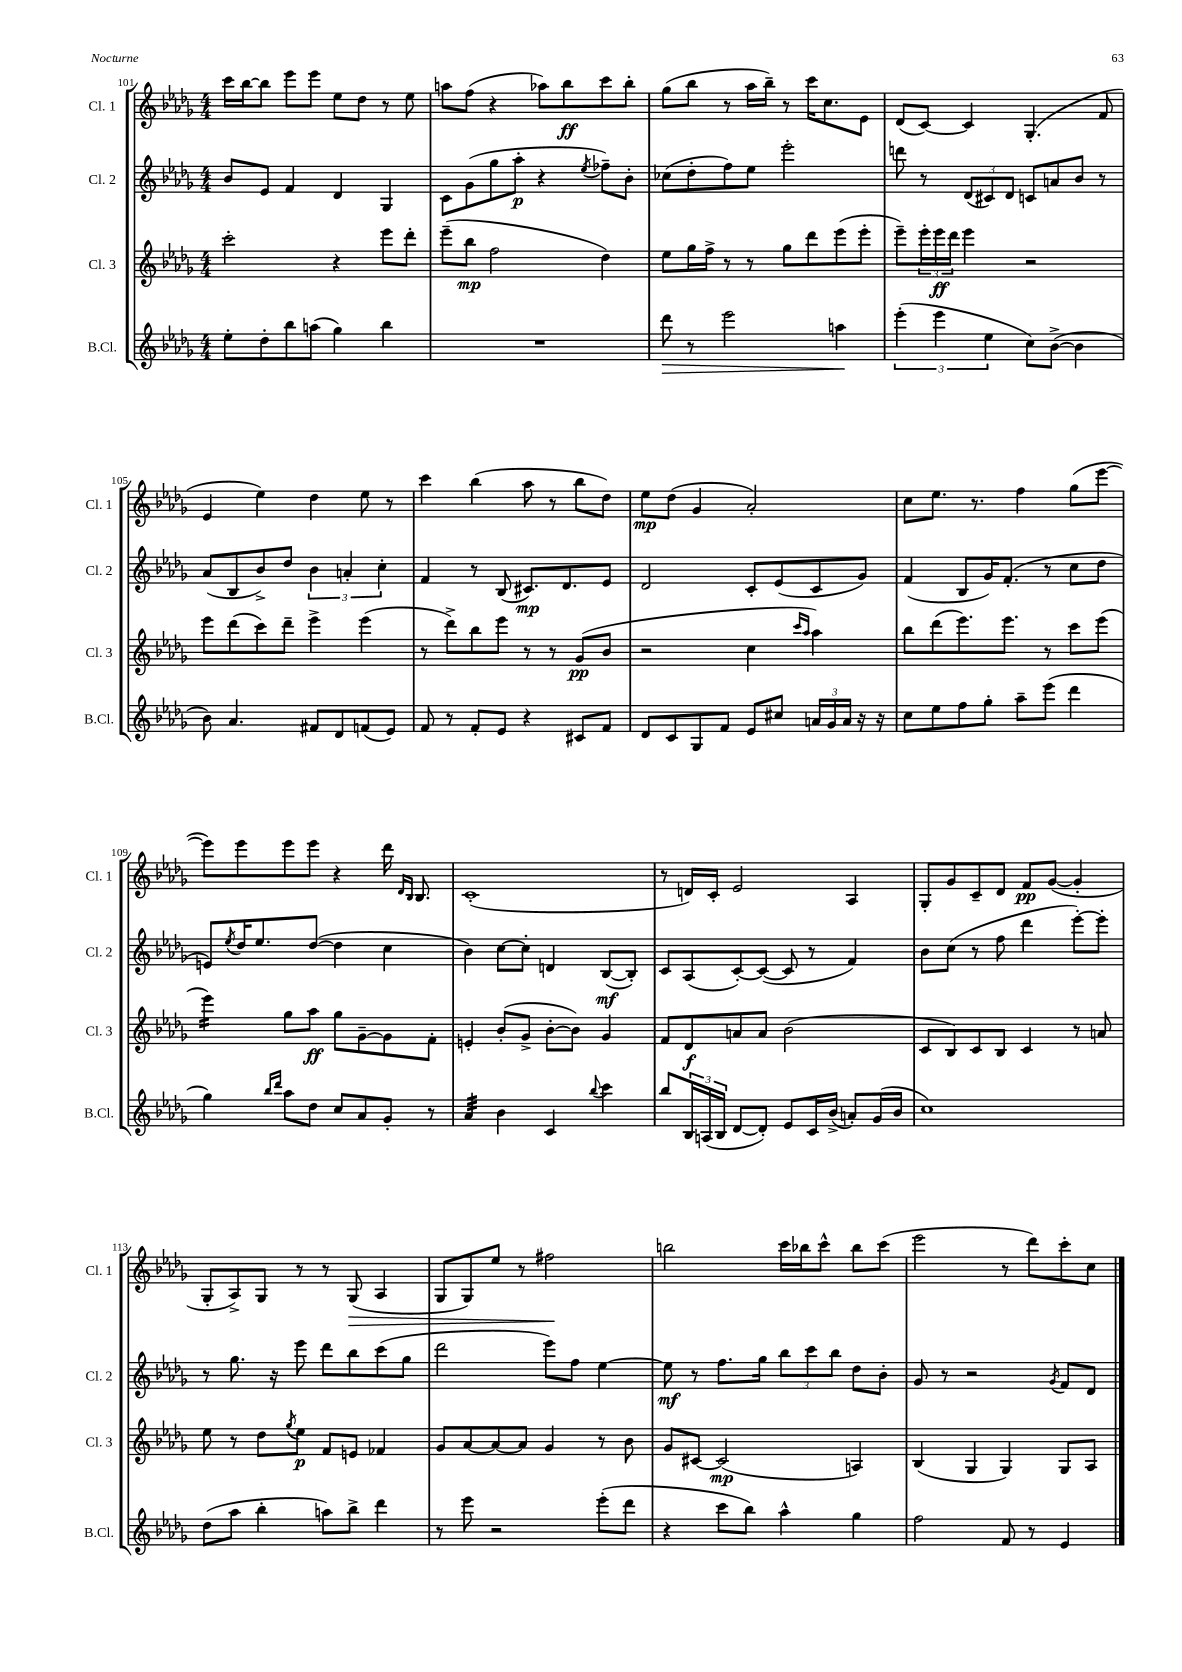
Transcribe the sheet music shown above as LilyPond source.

<<
\new StaffGroup <<
\new Staff = "s0" \with { instrumentName = "Cl. 1" shortInstrumentName = "Cl. 1" } {
    \clef treble \key des \major \numericTimeSignature \time 4/4
    c'''16 bes''16~ bes''8 ees'''8 ees'''8 ees''8 des''8 r8 ees''8 |
    a''8 f''8( r4 aes''8) bes''8\ff c'''8 bes''8-. |
    ges''8( bes''8 r8 aes''16 bes''16--) r8 c'''16 c''8. ees'8 |
    des'8( c'8~) c'4 ges4.-.( f'8 |
    ees'4 ees''4) des''4 ees''8 r8 |
    c'''4 bes''4( aes''8 r8 bes''8 des''8) |
    ees''8\mp des''8( ges'4 aes'2-.) |
    c''8 ees''8. r8. f''4 ges''8( ees'''8~ |
    ees'''8) ees'''8 ees'''8 ees'''8 r4 des'''16 \grace { des'16 bes16 } bes8. |
    c'1-.( |
    r8 d'16) c'16-. ees'2 aes4 |
    ges8-. ges'8 c'8-- des'8 f'8\pp ges'8~( ges'4-. |
    ges8-. aes8->) ges8 r8 r8 ges8\>( aes4 |
    ges8 ges8) ees''8 r8 fis''2\! |
    b''2 c'''16 bes''16 c'''8-^ bes''8 c'''8( |
    ees'''2 r8 des'''8) c'''8-. c''8 \bar "|." |
}
\new Staff = "s1" \with { instrumentName = "Cl. 2" shortInstrumentName = "Cl. 2" } {
    \clef treble \key des \major \numericTimeSignature \time 4/4
    bes'8 ees'8 f'4 des'4 ges4 |
    c'8 ges'8( ges''8 aes''8-.\p r4 \acciaccatura { ees''8 } fes''8--) bes'8-. |
    ces''8( des''8-. f''8) ees''8 ees'''2-. |
    d'''8 r8 \tuplet 3/2 { des'8( cis'8) des'8 } c'8 a'8 bes'8 r8 |
    aes'8( bes8 bes'8->) des''8 \tuplet 3/2 { bes'4 a'4-. c''4-. } |
    f'4 r8 bes8( cis'8.\mp) des'8. ees'8 |
    des'2 c'8-. ees'8( c'8 ges'8) |
    f'4( bes8 ges'16) f'8.-.( r8 c''8 des''8 |
    e'8) \acciaccatura { ees''8 } des''16 ees''8. des''8~( des''4 c''4 |
    bes'4) c''8~ c''8-. d'4 bes8~\mf( bes8-.) |
    c'8 aes8( c'8~-.) c'8~( c'8 r8 f'4) |
    bes'8 c''8( r8 f''8 des'''4 ees'''8~-.) ees'''8-. |
    r8 ges''8. r16 ees'''8 des'''8 bes''8 c'''8( ges''8 |
    des'''2 ees'''8) f''8 ees''4~ |
    ees''8\mf r8 f''8. ges''16 \tuplet 3/2 { bes''8 c'''8 bes''8 } des''8 bes'8-. |
    ges'8 r8 r2 \acciaccatura { ges'8 } f'8 des'8 \bar "|." |
}
\new Staff = "s2" \with { instrumentName = "Cl. 3" shortInstrumentName = "Cl. 3" } {
    \clef treble \key des \major \numericTimeSignature \time 4/4
    c'''2-. r4 ees'''8 des'''8-. |
    ees'''8--( bes''8\mp f''2 des''4) |
    ees''8 ges''16 f''16-> r8 r8 ges''8 des'''8 ees'''8( ees'''8-. |
    ees'''8--) \tuplet 3/2 { ees'''16-. ees'''16\ff des'''16 } ees'''4 r2 |
    ees'''8 des'''8( c'''8) des'''8-- ees'''4-> ees'''4( |
    r8 des'''8->) bes''8 ees'''8 r8 r8 ges'8\pp( bes'8 |
    r2 c''4 \grace { c'''16 aes''16 } aes''4) |
    bes''8 des'''8( ees'''8.) ees'''8. r8 c'''8 ees'''8( |
    ees'''4:16) ges''8 aes''8\ff ges''8 ges'8~-- ges'8 f'8-. |
    e'4-. bes'8-.( ges'8-> bes'8~-. bes'8) ges'4 |
    f'8 des'8\f a'8 a'8 bes'2( |
    c'8 bes8) c'8 bes8 c'4 r8 a'8 |
    ees''8 r8 des''8 \acciaccatura { ges''8 } ees''8\p f'8 e'8 fes'4 |
    ges'8 aes'8~ aes'8~ aes'8 ges'4 r8 bes'8 |
    ges'8 cis'8~ cis'2\mp( a4) |
    bes4( ges4 ges4) ges8 aes8 \bar "|." |
}
\new Staff = "s3" \with { instrumentName = "B.Cl." shortInstrumentName = "B.Cl." } {
    \clef treble \key des \major \numericTimeSignature \time 4/4
    ees''8-. des''8-. bes''8 a''8( ges''4) bes''4 |
    R1 |
    des'''8\> r8 ees'''2 a''4\! |
    \tuplet 3/2 { ees'''4-.( ees'''4 ees''4 } c''8) bes'8~->( bes'4 |
    bes'8) aes'4. fis'8 des'8 f'8( ees'8) |
    f'8 r8 f'8-. ees'8 r4 cis'8 f'8 |
    des'8 c'8 ges8 f'8 ees'8 cis''8 \tuplet 3/2 { a'16 ges'16 a'16 } r16 r16 |
    c''8 ees''8 f''8 ges''8-. aes''8-- ees'''8( des'''4 |
    ges''4) \grace { bes''16 des'''16 } aes''8 des''8 c''8 aes'8 ges'8-. r8 |
    aes'4:32 bes'4 c'4 \appoggiatura { bes''8 } c'''4 |
    bes''8 \tuplet 3/2 { bes16 a16( bes16 } des'8~ des'8-.) ees'8 c'16 bes'16->( a'8-.) ges'16( bes'16 |
    c''1) |
    des''8( aes''8 bes''4-. a''8) bes''8-> des'''4 |
    r8 ees'''8 r2 ees'''8-.( des'''8 |
    r4 c'''8 bes''8) aes''4-^ ges''4 |
    f''2 f'8 r8 ees'4 \bar "|." |
}
>>
>>
\layout { \context { \Score currentBarNumber = #101 } }
